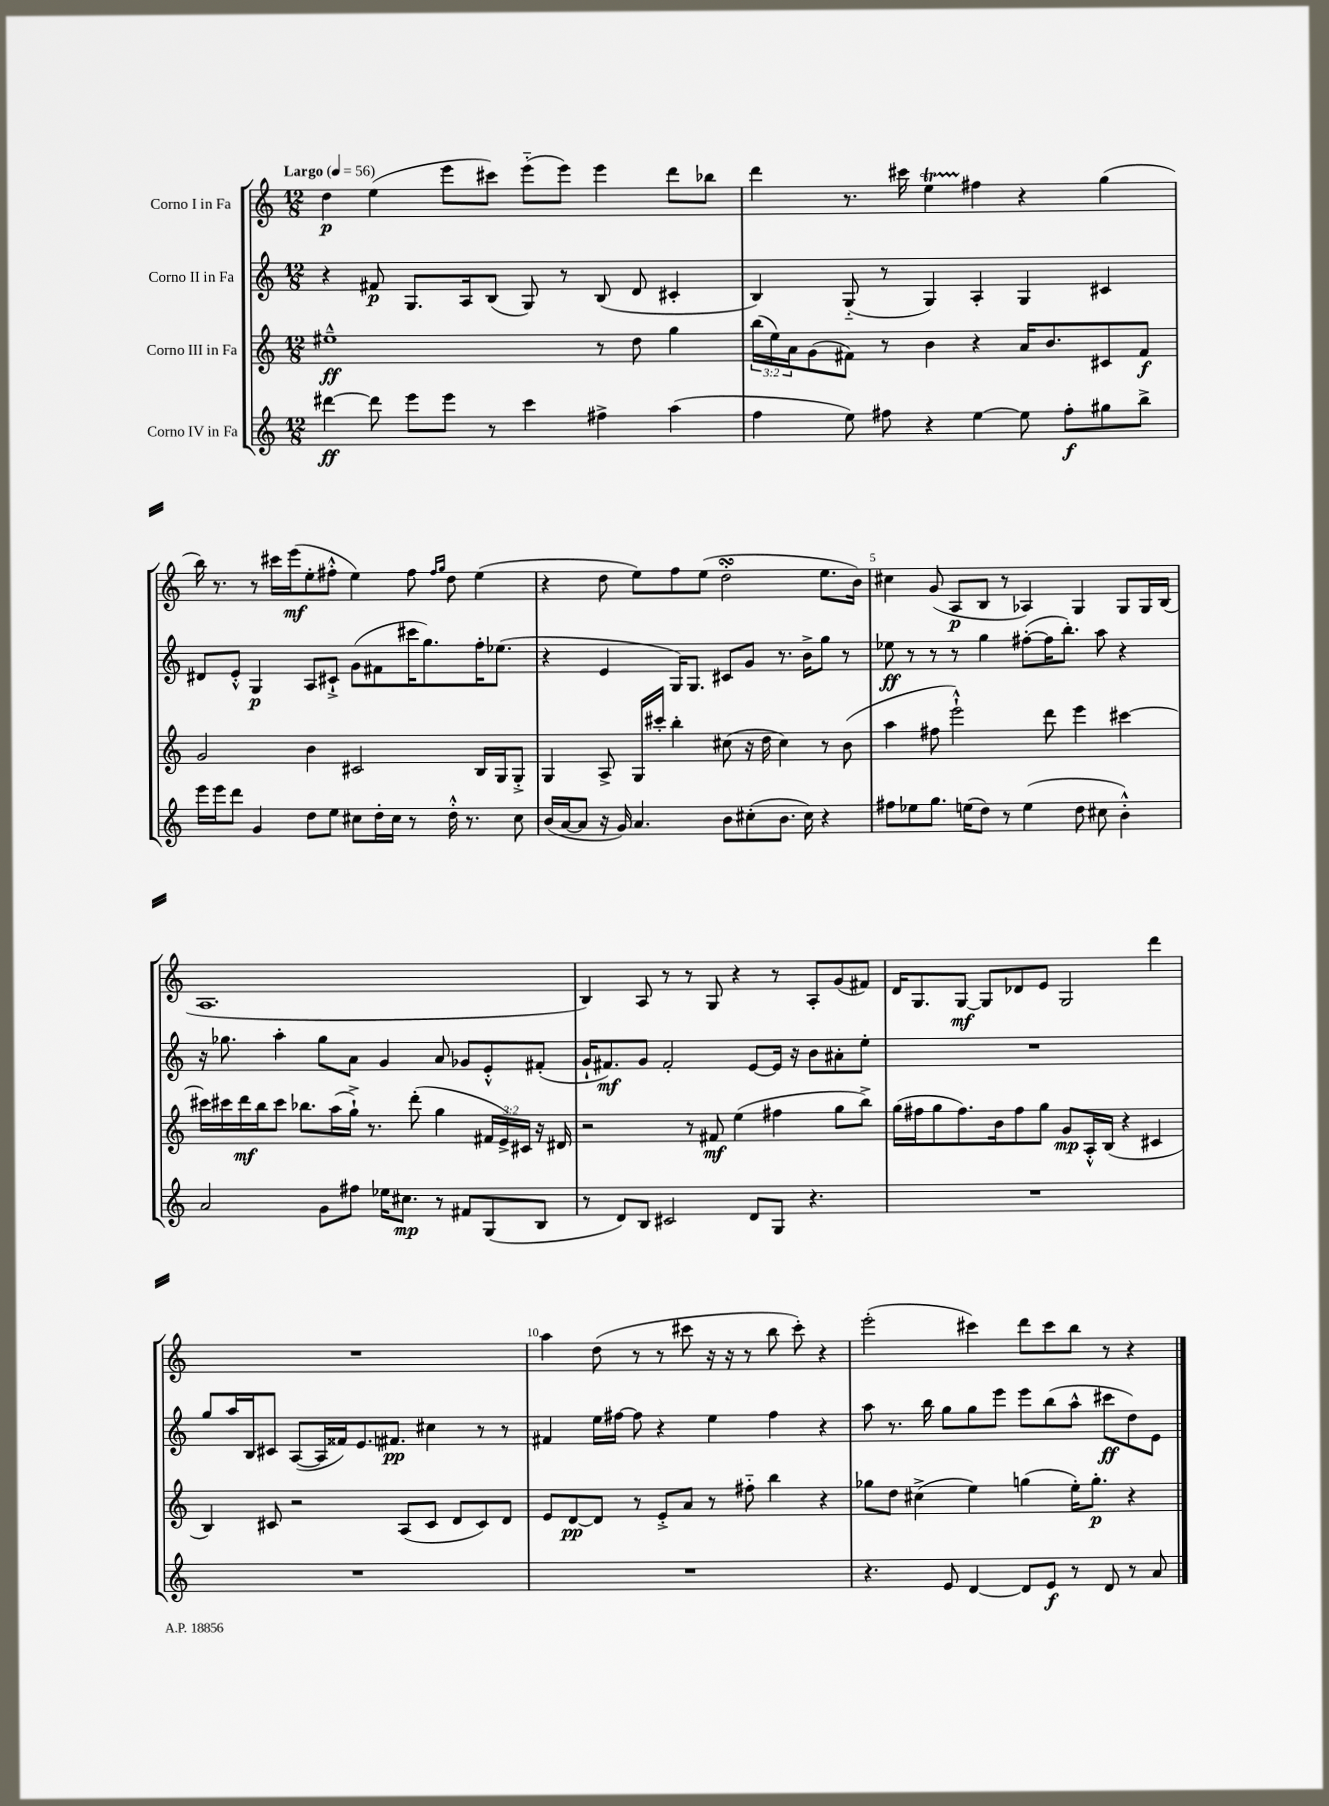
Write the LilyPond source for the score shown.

<<
\new StaffGroup <<
\new Staff = "s0" \with { instrumentName = "Corno I in Fa" } {
    \clef treble \key c \major \numericTimeSignature \time 12/8 \tempo "Largo" 4 = 56
    d''4\p e''4( e'''8 cis'''8) e'''8-_( e'''8) e'''4 d'''8 bes''8 |
    d'''4 r8. cis'''16 e''4\startTrillSpan fis''4\stopTrillSpan r4 g''4( |
    b''16) r8. r8 cis'''16 e'''16\mf( e''8-. fis''8-.-^ e''4) fis''8 \grace { fis''16 g''16 } d''8 e''4( |
    r4 d''8 e''8) f''8 e''8( d''2-.\turn e''8. b'16) |
    cis''4 g'8( a8\p b8 r8 aes4) g4 g8 g16 b16( |
    a1. |
    b4) a8 r8 r8 g8 r4 r8 a8-. g'8( fis'8) |
    d'16 g8. g8~\mf g8 des'8 e'8 g2 d'''4 |
    R1. |
    a''4 d''8( r8 r8 cis'''8 r16 r16 r8 b''8 cis'''8-.) r4 |
    e'''2-.( cis'''4) d'''8 cis'''8 b''8 r8 r4 \bar "|." |
}
\new Staff = "s1" \with { instrumentName = "Corno II in Fa" } {
    \clef treble \key c \major \numericTimeSignature \time 12/8
    r4 fis'8\p g8. a16 b8( g8) r8 b8( d'8 cis'4-. |
    b4) g8-_( r8 g4) a4-. g4 cis'4 |
    dis'8 e'8-.-^ g4\p a8 cis'8-!-> g'8( fis'8 cis'''16 g''8.) f''16-. ees''8.( |
    r4 e'4 g16) g8. cis'8 g'8 r8. b'16-> g''8 r8 |
    ees''8\ff r8 r8 r8 g''4 fis''8~-.( fis''16 b''8.-.) a''8 r4 |
    r16 ges''8. a''4-. ges''8 a'8 g'4 a'8 ges'8 e'8-.-^ fis'8-.( |
    g'16-! fis'8.\mf) g'8 fis'2-. e'8~ e'16 r16 b'8 ais'8-. e''8-. |
    R1. |
    g''8 a''16 b16 cis'8 a8~( a16 fisis'16) e'8. fis'8.\pp cis''4 r8 r8 |
    fis'4 e''16 fis''16~ fis''8 r4 e''4 fis''4 r4 |
    a''8 r8. b''16 g''8 g''8 e'''8 e'''8 b''8( a''8-^ cis'''8\ff d''8) e'8 \bar "|." |
}
\new Staff = "s2" \with { instrumentName = "Corno III in Fa" } {
    \clef treble \key c \major \numericTimeSignature \time 12/8 \override Staff.TupletNumber.text = #tuplet-number::calc-fraction-text
    eis''1---^\ff r8 d''8 g''4 |
    \tuplet 3/2 { b''16( e''16) a'16 } g'8( fis'8) r8 b'4 r4 a'16 b'8. cis'8 fis'8\f |
    g'2 b'4 cis'2 b16 g16 g8-.-> |
    g4 a8-> g16 cis'''16-. b''4-. cis''8( r16 d''16 cis''4) r8 b'8( |
    a''4 fis''8 e'''2-!-^) d'''8 e'''4 cis'''4~ |
    cis'''16 cis'''16 d'''16\mf b''16 cis'''8 bes''8. a''16( g''16-!->) r8. d'''8-.( g''4 \tuplet 3/2 { fis'16 e'16->) cis'16 } r16 dis'16 |
    r2 r8 fis'8\mf e''4( fis''4 g''8 b''8->) |
    g''16( fis''16 g''8 fis''8.) b'16 fis''8 g''8 g'8\mp a16-.-^ b16( r4 cis'4 |
    b4) cis'8 r2 a8( cis'8 d'8 cis'8) d'8 |
    e'8 d'8~\pp d'8 r8 e'8-.-> a'8 r8 fis''8-_ b''4 r4 |
    ges''8 d''8 cis''4->( e''4) g''4( e''16-.) g''8.-.\p r4 \bar "|." |
}
\new Staff = "s3" \with { instrumentName = "Corno IV in Fa" } {
    \clef treble \key c \major \numericTimeSignature \time 12/8
    dis'''4~\ff dis'''8 e'''8 e'''8 r8 c'''4 fis''4-> a''4( |
    f''4 e''8) fis''8 r4 e''4~ e''8 fis''8-.\f gis''8 b''8-> |
    e'''16 e'''16 d'''8 g'4 d''8 e''8 cis''8 d''16-. cis''16 r8 d''16-.-^ r8. cis''8 |
    b'16( a'16~ a'8 r16 g'16) a'4. b'8 cis''8-.( b'8. cis''16) r4 |
    fis''8 ees''8 g''8. e''16( d''8) r8 e''4( d''8 cis''8 b'4-.-^) |
    a'2 g'8 fis''8 ees''16 cis''8.\mp r8 fis'8 g8( b8 |
    r8 d'8) b8 cis'2 d'8 g8 r4. |
    R1. |
    R1. |
    R1. |
    r4. e'8 d'4~ d'8 e'8\f r8 d'8 r8 a'8 \bar "|." |
}
>>
>>
\layout { \context { \Score \override BarNumber.break-visibility = ##(#f #t #t) barNumberVisibility = #(every-nth-bar-number-visible 5) } }
